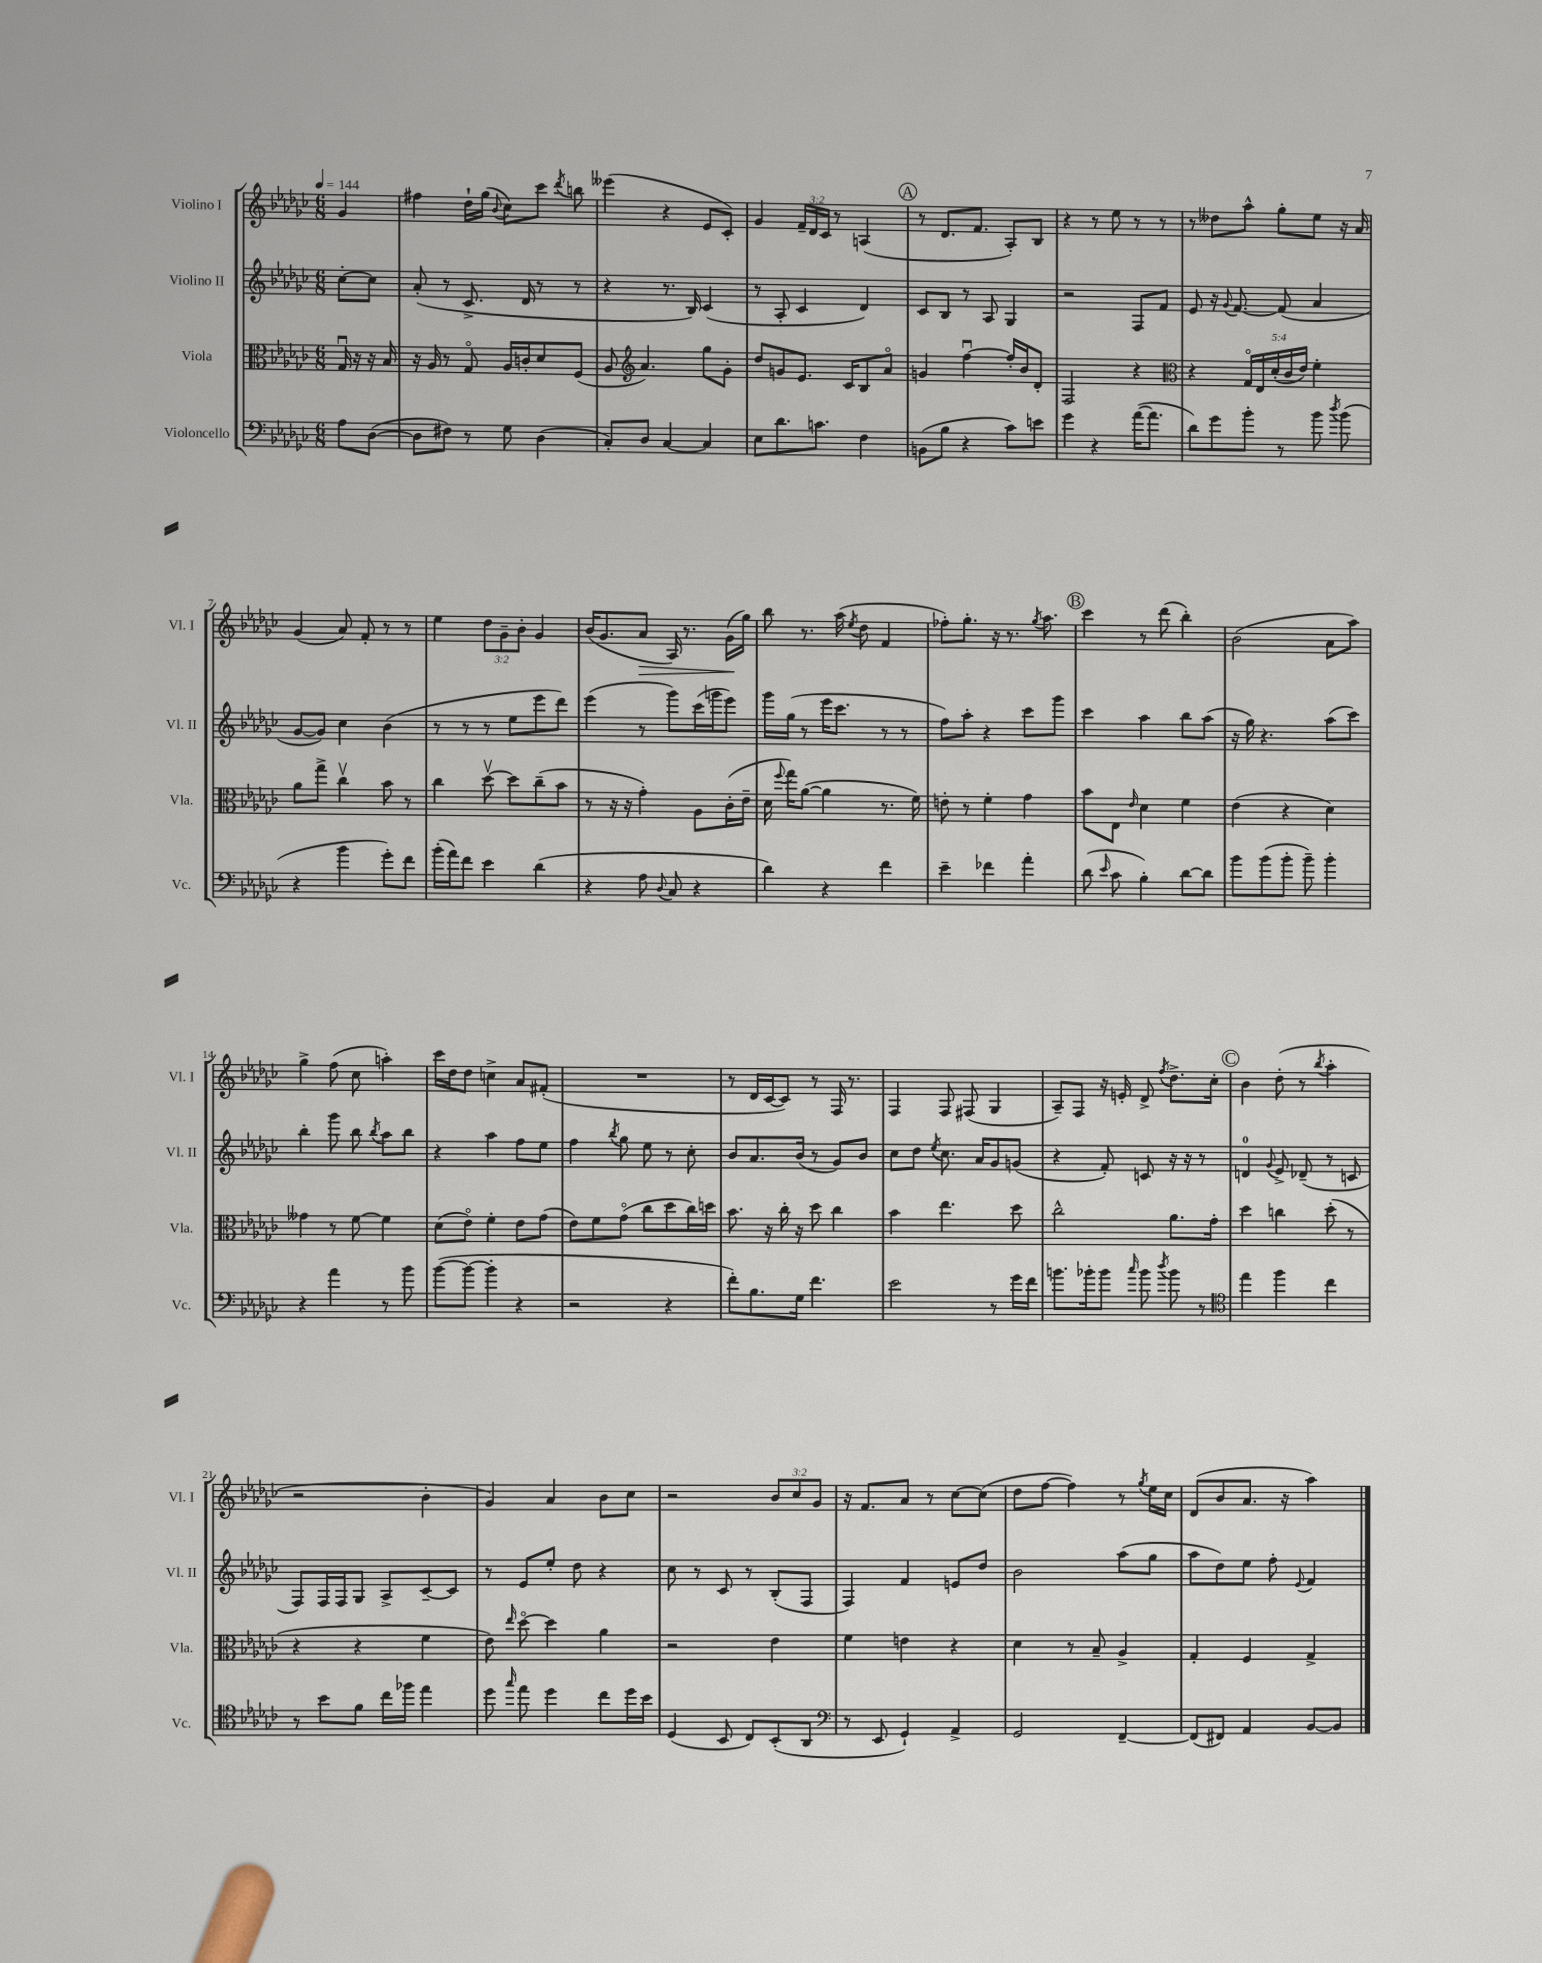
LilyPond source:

<<
\new StaffGroup <<
\new Staff = "s0" \with { instrumentName = "Violino I" shortInstrumentName = "Vl. I" } {
    \clef treble \key ges \major \numericTimeSignature \time 6/8 \override Staff.TupletNumber.text = #tuplet-number::calc-fraction-text \partial 4 \tempo 4 = 144
    \autoBeamOff ges'4 |
    fis''4 des''16[-! ges''16]( \appoggiatura { bes'8 } ces''8[) ces'''8] \acciaccatura { des'''8 } b''8 |
    eeses'''4( r4 ees'8[ ces'8]-.) |
    ges'4 \tuplet 3/2 { f'16[-- des'16 ces'16] } r8 a4( |
    \mark \markup { \circle "A" } r8 des'8.[ f'8.] aes8[-.) bes8] |
    r4 r8 ees''8 r8 r8 |
    r8 deses''8[ aes''8]-^ ges''8[-. ees''8] r16 aes'16 |
    ges'4( aes'8) f'8-. r8 r8 |
    ees''4 \tuplet 3/2 { des''8[ ges'8-- bes'8]-. } ges'4 |
    bes'16[( ges'8. aes'8]\> aes16) r8. ges'16[\!( ges''16]) |
    bes''8 r8. aes''16( \acciaccatura { ees''8 } des''8 f'4 |
    fes''8[-.) ges''8.]-. r16 r8. \acciaccatura { ges''8 } aes''8. |
    \mark \markup { \circle "B" } ces'''4 r8 des'''8( bes''4-.) |
    bes'2( aes'8[ aes''8]) |
    ges''4-> f''8( ces''8 a''4-.) |
    ces'''16[ des''16 des''8] c''4-> aes'8[ fis'8]-.( |
    R2. |
    r8 des'16[ ces'16~ ces'8]) r8 f16 r8. |
    f4 f8 fis8( ges4 |
    aes8[--) f8] r16 e'16-. des'8-> \acciaccatura { f''8 } des''8.[-> ces''16]-. |
    \mark \markup { \circle "C" } bes'4 des''8-.( r8 \acciaccatura { bes''8 } aes''4-. |
    r2 bes'4-. |
    ges'4) aes'4 bes'8[ ces''8] |
    r2 \tuplet 3/2 { bes'8[ ces''8 ges'8] } |
    r16 f'8.[ aes'8] r8 ces''8[~ ces''8]( |
    des''8[ f''8]~ f''4) r8 \acciaccatura { ges''8 } ees''16[ ces''16] |
    des'8[( bes'8 aes'8.] r16 aes''4) \bar "|." |
}
\new Staff = "s1" \with { instrumentName = "Violino II" shortInstrumentName = "Vl. II" } {
    \clef treble \key ges \major \numericTimeSignature \time 6/8 \partial 4
    \autoBeamOff ces''8[~-. ces''8] |
    aes'8-.( r8 ces'8.-> des'16 r8 r8 |
    r4 r8. bes16) ces'4( |
    r8 aes8-. ces'4 des'4) |
    \mark \markup { \circle "A" } ces'8[ bes8] r8 aes8 ges4 |
    r2 f8[ f'8] |
    ees'8 r16 \appoggiatura { ges'8 } f'8.~ f'8( aes'4 |
    ges'8[~ ges'8]) ces''4 bes'4( |
    r8 r8 r8 ees''8[ ees'''8 des'''8]) |
    ees'''4( r8 ges'''8[) ces'''16( g'''16 ees'''8]) |
    ges'''16[ ges''16]( r8 ees'''16[ ces'''8.] r8 r8 |
    f''8[) aes''8]-. r4 ces'''8[ ges'''8] |
    \mark \markup { \circle "B" } ces'''4 aes''4 bes''8[ aes''8]( |
    r16 ges''16) r4. aes''8[( ces'''8]) |
    bes''4-. ges'''8 bes''8 \acciaccatura { bes''8 } aes''8[ bes''8] |
    r4 aes''4 f''8[ ees''8] |
    f''4 \acciaccatura { bes''8 } ges''8 ees''8 r8 ces''8-. |
    bes'8[ aes'8. bes'16]( r8 ges'8[) bes'8] |
    ces''8[ des''8] \acciaccatura { ees''8 } ces''8. aes'16[ ges'8 g'8]( |
    r4 f'8-.) c'8 r16 r16 r8 |
    \mark \markup { \circle "C" } d'4-0 \appoggiatura { ges'8 } ees'8-> des'8--( r8 c'8 |
    f8[) f16 f16 ges8] aes8[-> ces'8~-- ces'8] |
    r8 ees'8[ ees''8]-. des''8 r4 |
    ces''8 r8 ces'8 r8 bes8[-.( f8] |
    f4) f'4 e'8[ des''8] |
    bes'2 aes''8[( ges''8] |
    aes''8[ des''8) ees''8] f''8-. \appoggiatura { ees'8 } f'4 \bar "|." |
}
\new Staff = "s2" \with { instrumentName = "Viola" shortInstrumentName = "Vla." } {
    \clef alto \key ges \major \numericTimeSignature \time 6/8 \override Staff.TupletNumber.text = #tuplet-number::calc-fraction-text \partial 4
    \autoBeamOff ges16\downbow r16 r16 bes16 |
    r16 aes16 r8 ges8\flageolet aes16[ c'16-. des'8 f8]( |
    aes8 \clef treble aes'4.) ges''8[ ges'8]-. |
    des''8[ g'8 ees'8.] ces'16[ bes8 aes'8]\flageolet |
    \mark \markup { \circle "A" } g'4 f''4~\downbow f''16[-. bes'16 des'8]-. |
    f2 r4 |
    \clef alto r4 \tuplet 5/4 { ges16[\flageolet ees16 des'16-.( ces'16 ees'16]) } f'4-. |
    aes'8[ ges''8]-> ces''4\upbow bes'8 r8 |
    ces''4 des''8~\upbow des''8[ ces''8--( bes'8] |
    r8 r16 r16 ges'4-.) aes8[ ces'16-.( ees'16]-- |
    des'16 \appoggiatura { f''8 } ges''16[) aes'8]~( aes'4 r8. f'16) |
    e'8-. r8 f'4-. ges'4 |
    \mark \markup { \circle "B" } bes'8[ ees8] \grace { ees'16 } des'4 f'4 |
    ees'4( r4 des'4) |
    geses'4 r8 f'8~ f'4 |
    des'8[( ees'8]\flageolet) f'4-. ees'8[ ges'8]( |
    ees'8[) f'8 ges'8]\flageolet( ces''8[ des''8 ces''16) d''16] |
    bes'8. r16 ces''16-. r16 des''8 ces''4 |
    bes'4 ees''4. des''8 |
    ces''2-^ aes'8.[ ges'16]-. |
    \mark \markup { \circle "C" } des''4 c''4 des''8-.( r8 |
    r4 r4 f'4 |
    ees'8) \grace { ees''16 } des''8~\flageolet des''4 aes'4 |
    r2 ees'4 |
    f'4 e'4 r4 |
    des'4 r8 bes8-- aes4-> |
    ges4-. f4 ges4-> \bar "|." |
}
\new Staff = "s3" \with { instrumentName = "Violoncello" shortInstrumentName = "Vc." } {
    \clef bass \key ges \major \numericTimeSignature \time 6/8 \partial 4
    \autoBeamOff aes8[ des8]~( |
    des8[ fis8]) r8 ges8 des4( |
    ces8[-.) des8] ces4~ ces4 |
    ees8[ des'8. c'8.] f4 |
    \mark \markup { \circle "A" } b,8[( bes8] r4 ces'8[) e'8] |
    ges'4 r4 aes'16[~( aes'8.] |
    des'8[) ges'8 bes'8]-. r8 bes'8 \acciaccatura { des''8 } bes'8( |
    r4 bes'4 ges'8[-.) f'8] |
    bes'16[-.( aes'16) f'8] ees'4 des'4( |
    r4 aes8 \appoggiatura { des8 } ces8 r4 |
    des'4) r4 f'4 |
    ees'4-- fes'4 aes'4-. |
    \mark \markup { \circle "B" } des'8( \grace { ees'16 } ces'8 bes4-.) des'8[~ des'8] |
    bes'8[ bes'8( bes'8]-. bes'8--) bes'4-. |
    r4 aes'4 r8 bes'8 |
    bes'8[~( bes'8]~ bes'4-. r4 |
    r2 r4 |
    f'8[-.) bes8. ges16] f'4. |
    ees'2 r8 ges'16[ f'16] |
    b'8.[ bes'16-. bes'8] \grace { ces''16 } bes'8 \acciaccatura { des''8 } bes'8 r8 |
    \mark \markup { \circle "C" } \clef tenor ees''4 f''4 ces''4 |
    r8 bes'8[ f'8] ces''16[ fes''16] ees''4 |
    des''8 \grace { ges''16 } ees''8 des''4 ces''8[ des''16 bes'16] |
    des4( bes,8 ces8[) bes,8-.( aes,8] |
    \clef bass r8 ees,8 ges,4-!) aes,4-> |
    ges,2 f,4~-- |
    f,8[( fis,8]) aes,4 bes,8[~ bes,8] \bar "|." |
}
>>
>>
